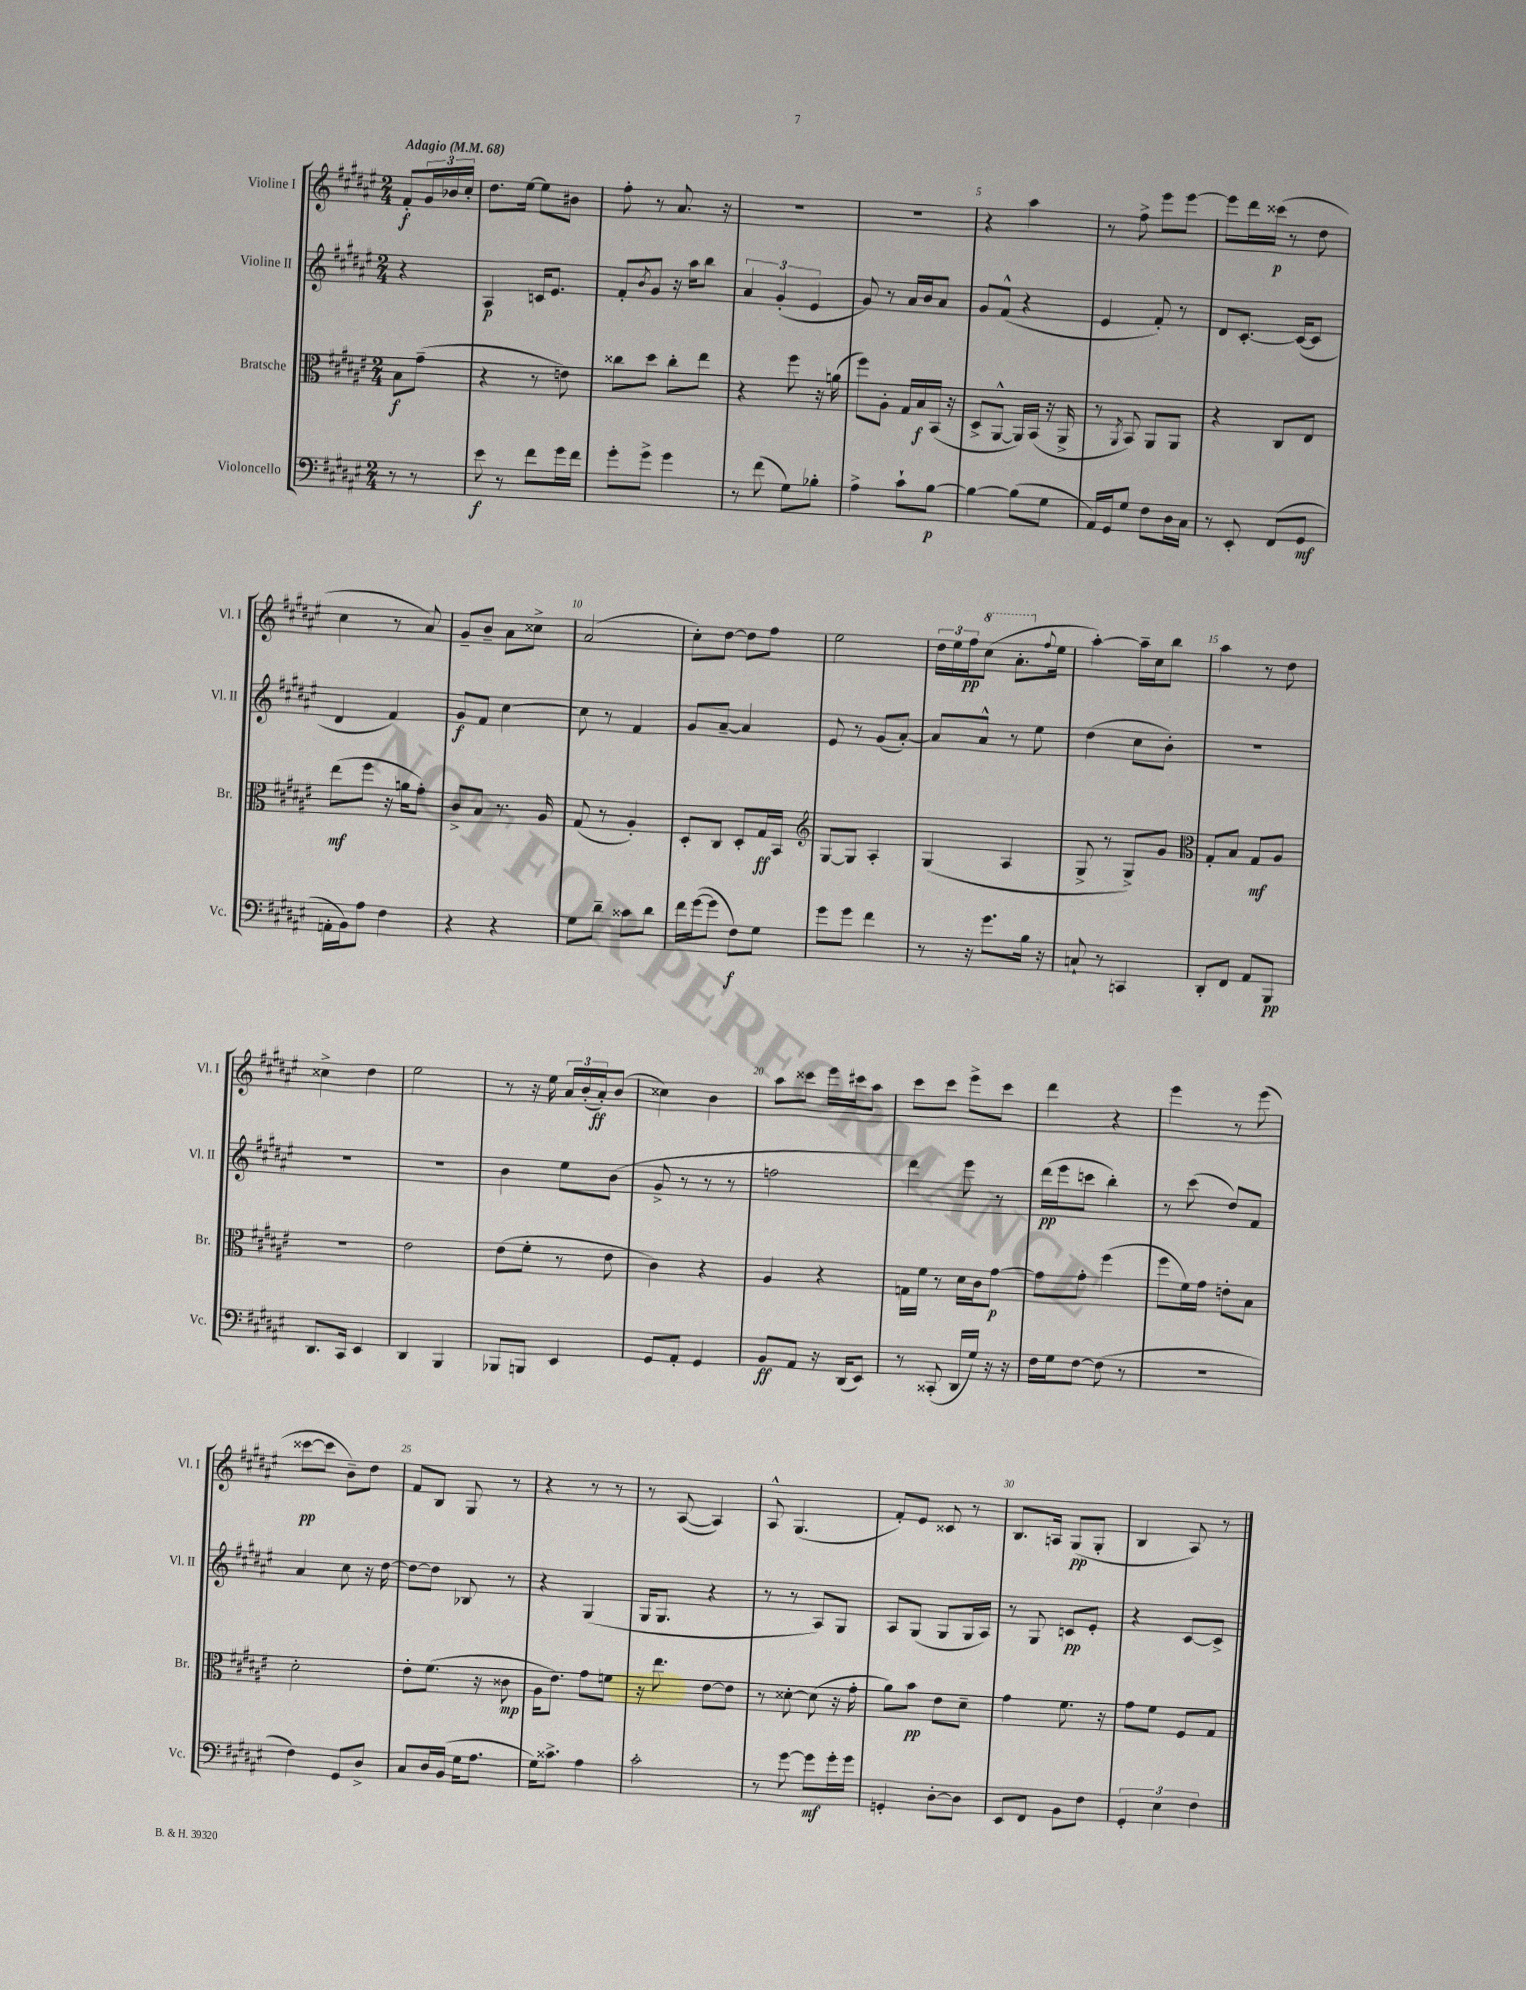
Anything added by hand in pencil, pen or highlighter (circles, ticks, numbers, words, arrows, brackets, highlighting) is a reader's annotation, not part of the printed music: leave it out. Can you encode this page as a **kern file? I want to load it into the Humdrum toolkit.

**kern	**kern	**kern	**kern
*staff4	*staff3	*staff2	*staff1
*clefF4	*clefC3	*clefG2	*clefG2
*k[f#c#g#d#a#e#]	*k[f#c#g#d#a#e#]	*k[f#c#g#d#a#e#]	*k[f#c#g#d#a#e#]
*M2/4	*M2/4	*M2/4	*M2/4
*MM68	*MM68	*MM68	*MM68
8r	8B	4r	8f#'
8r	(8g#~	.	24g#
.	.	.	24b-
.	.	.	24cc#'
=	=	=	=
8e#	4r	4A#	8.dd#
8r	.	.	.
.	.	.	[16ee#
8f#	8r	16c	8ee#]
.	.	8.e#	.
16g#	8e)	.	8b#
16f#	.	.	.
=	=	=	=
8g#'	8cc##	8f#'	8ff#'
.	.	8qb	.
8g#^	8dd#	8g#	8r
4g#	8cc##'	16r	8.a#
.	.	16aa#	.
.	8ee#	8bb	.
.	.	.	16r
=	=	=	=
8r	4r	6a#	2r
(8f#	.	.	.
.	.	(6g#'	.
8G#)	8ff#	.	.
.	.	6e#	.
8B-'	16r	.	.
.	(16a	.	.
=	=	=	=
4A#^	8ff#)	8g#)	2r
.	8A#'	8r	.
8c#`	16G#	16a#	.
.	16B	16b	.
[8B	(16BB	8a#	.
.	16r	.	.
=	=	=	=
4B_	8D#^	8g#	4r
.	[8AA#^^	(8f#^^	.
(8B]	16AA#])	4r	4aa#
.	(16BB	.	.
8G#	16r	.	.
.	16AA#^	.	.
=	=	=	=
16AA#)	8r	4e#	8r
16GG#	.	.	.
.	8qAA#	.	.
8G#	8BB)	.	8ff#^
8F#	8AA#	8f#')	8eee#
16D#	8AA#	8r	[8eee#
16C#	.	.	.
=	=	=	=
8r	4r	8d#	8eee#]
8EE#'	.	[8.c#'	16ddd#
.	.	.	(16ccc##
(8FF#	8C#	.	8r
.	.	(16c#_	.
8GG#	8E#	8c#]	8dd#
=	=	=	=
16AA'	(8ee#	4d#	4cc#
16BB)	.	.	.
8A#	8ff#	.	.
4F#	16r	4f#)	8r
.	16a	.	.
.	8g#')	.	8a#)
=	=	=	=
4r	8c#^	8g#	8g#~
.	8B	8f#	8b~
4r	8.r	[4cc#	8a#
.	.	.	8cc##^
.	16A#	.	.
=	=	=	=
8G#	(8G#	8cc#]	(2a#
8d#~	8r	8r	.
8c##	4A#')	4f#	.
8d#	.	.	.
=	=	=	=
16f#	8D#'	8g#	8cc#')
([16g#	.	.	.
8g#]	8C#	[8a#~	[8dd#
8F#)	8D#'	4a#]	8dd#]
8G#	16G#	.	8ff#
.	16BB	.	.
=	=	=	=
*	*clefG2	*	*
8g#	[8G#	8e#	2ee#
8g#	8G#]	8r	.
4f#	4A#'	(8g#	.
.	.	[8a#')	.
=	=	=	=
8r	(4G#	8a#]	24dd#
.	.	.	24ee#
.	.	.	24ff#
16r	.	8a#^^	(8ccc#
8.g#	.	.	.
.	4A#	8r	8.aa#'
16B	.	8ee#	.
.	.	.	8qqff#
16r	.	.	16ee#
=	=	=	=
8C`	8G#^	(4dd#	[4aa#')
8r	8r	.	.
4CC	8G#^)	8cc#	16aa#~]
.	.	.	16cc#
.	8g#	8b')	8bb
=	=	=	=
*	*clefC3	*	*
8DD#'	8G#'	2r	4aa#
8FF#	8B	.	.
8AA#	8G#	.	8r
8BBB	8A#	.	8dd#
=	=	=	=
8.DD#	2r	2r	4cc##^
16CC#	.	.	.
4EE#	.	.	4dd#
=	=	=	=
4DD#	2e#	2r	2ee#
4BBB	.	.	.
=	=	=	=
8BBB-	(8e#	4b	8r
8BBB	8f#'	.	16r
.	.	.	16ee#
4EE#	8r	8ee#	24a#
.	.	.	(24b'
.	.	.	24a#')
.	8e#	(8b	(8b
=	=	=	=
8GG#	4c#)	8g#^	4cc##)
8AA#'	.	8r	.
4GG#	4r	8r	4b
.	.	8r	.
=	=	=	=
8BB	4A#	2ff	8aa#
8AA#	.	.	8ccc##
16r	4r	.	16eee#
(16DD#	.	.	16ccc#
8EE#)	.	.	8aa#
=	=	=	=
8r	16G	4ddd#)	8ccc#
.	16f#	.	.
(8CC##'	8r	.	8ccc#
16DD#	16d#	8eee#	8eee#^
16G#)	16c#	.	.
16r	[8g#	8r	8ccc#
16r	.	.	.
=	=	=	=
16F#	8g#]	(16ddd#	4ddd#
16G#	.	16eee#	.
[8F#	8g#'	8ccc	.
(8F#]	(4ff#	4bb')	4r
8r	.	.	.
=	=	=	=
2r	8ff#	8r	4eee#
.	16f#)	(8ccc#	.
.	16g#	.	.
.	8e'	8dd#)	8r
.	8B	8f#	(8eee#
=	=	=	=
4F#)	2d#'	4a#	[8ccc##
.	.	.	8ccc##]
8GG#	.	8cc#	8b~)
8D#^	.	16r	8dd#
.	.	[16dd#	.
=	=	=	=
8C#	8e#'	8dd#_	8f#
16D#	(8.f#	8dd#]	8B
(16BB	.	.	.
16G#	.	8B-	8G#
8.A#	16r	.	.
.	8c##	8r	8r
=	=	=	=
16G#)	16A#	4r	4r
8.c##^	8.e#)	.	.
4A#	8g#	(4G#	8r
.	8f	.	8r
=	=	=	=
2c#'	16r	16G#	8r
.	8.ee#	8.G#	.
.	.	.	([8A#
.	[8e#	4r	4A#])
.	8e#]	.	.
=	=	=	=
8r	8r	8r	8A#^^
[8g#	[8d##'	8r	(4.G#
8g#]	(8d##]	8A#)	.
16g#'	16r	8G#	.
16g#	16g#'	.	.
=	=	=	=
4GG'	8a#)	8A#	8f#')
.	8b	(8G#	8e#
[8D#'	8e#	8G#	8c##
8D#]	8d#~	16G#	8r
.	.	16A#)	.
=	=	=	=
8EE#	4g#	8r	8.B
8FF#	.	8G#	.
.	.	.	16A
8BB	8.f#	8c	(8G#
8F#	.	8e#'	8G#'
.	16r	.	.
=	=	=	=
6GG#'	8g#	4r	4B
.	8f#	.	.
6E#	.	.	.
.	8F#	[8c#	8A#)
6F#	.	.	.
.	8G#	8c#^]	8r
==	==	==	==
*-	*-	*-	*-
